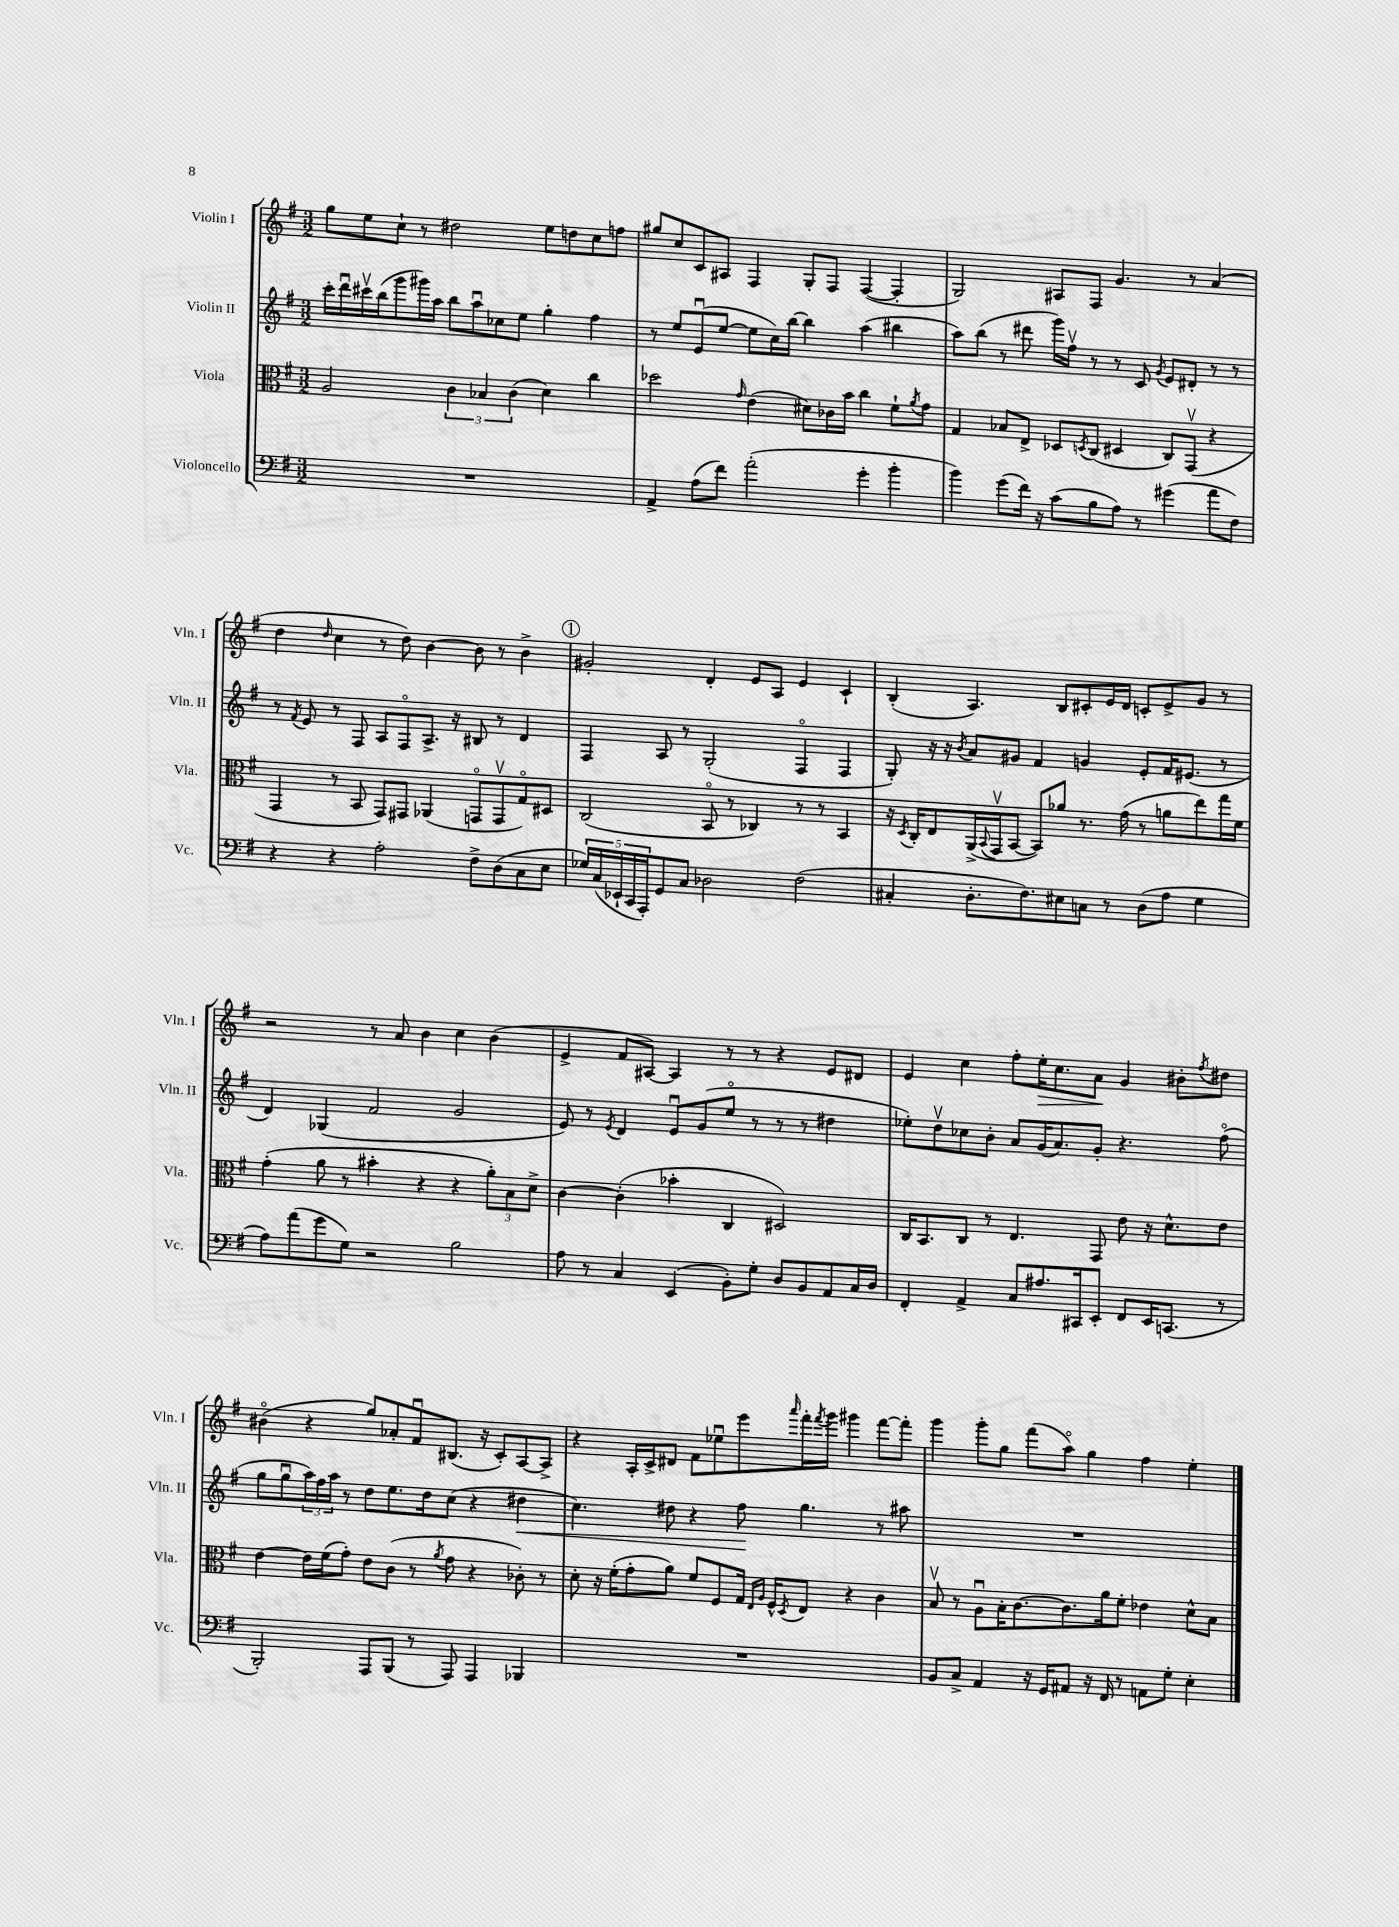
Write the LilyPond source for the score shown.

<<
\new StaffGroup <<
\new Staff = "s0" \with { instrumentName = "Violin I" shortInstrumentName = "Vln. I" } {
    \clef treble \key g \major \numericTimeSignature \time 3/2
    g''8 e''8 c''8-! r8 dis''2 e''8 d''8 c''8 f''8 |
    gis''8 c''8 c'8 ais8 fis4 g8-. fis8 fis4~( fis4-. |
    g2) ais8 fis8 g'4. r8 a'4( |
    d''4 \grace { d''16 } c''4 r8 d''8) b'4~ b'8 r8 b'4-> |
    \mark \markup { \circle "1" } gis'2-. d'4-. e'8 a8 e'4 c'4-! |
    b4-.( a4.) b8 cis'8-. e'16 d'16 c'8-. e'8-> g'8 r8 |
    r2 r8 a'8 b'4 c''4 b'4( |
    e'4-> fis'8 ais8~) ais4 r8 r8 r4 e'8 dis'8 |
    e'4 c''4 fis''8-. e''16-.\> c''8. a'8\! g'4 bis'8-. \acciaccatura { fis''8 } dis''8 |
    bis'4\flageolet( r4 g''8) aes'8-. fis'8\downbow bis8.( r16 c'8-.) a8~ a8-> |
    r4 a16-. c'16-> dis'8 fis'8 ees''8\downbow e'''8 \grace { a'''16 } fis'''16-. \acciaccatura { fis'''8 } g'''16 gis'''4 fis'''8~ fis'''8-. |
    g'''4 g'''8-. g''8 fis'''8( a''8\flageolet) g''4 fis''4 e''4-. \bar "|." |
}
\new Staff = "s1" \with { instrumentName = "Violin II" shortInstrumentName = "Vln. II" } {
    \clef treble \key g \major \numericTimeSignature \time 3/2
    c'''16-. d'''16\downbow cis'''16\upbow b''16( g'''8 gis'''16) a''16 b''8 a''8\downbow ces''8 e''8 g''4-. fis''4 |
    r8 e''8 e'8\downbow( e''8~ e''8 c''16) b''16~ b''4 a''4( bis''4 |
    a''8) b''8( r8 dis'''8 g'''16) fis''16\upbow r8 r8 c'8 \acciaccatura { g'8 } e'8 dis'8-. r8 r8 |
    r8 \acciaccatura { fis'8 } e'8 r8 fis8 a8 fis8\flageolet a8.-> r16 bis8 r8 d'4 |
    \mark \markup { \circle "1" } fis4 a8 r8 g2-.( fis4\flageolet fis4 |
    g8-.) r16 r16 \acciaccatura { b'8 } a'8 gis'8 fis'4 g'4 e'8-. fis'16 eis'8.( r8 |
    d'4) ges4( fis'2 g'2 |
    e'8) r8 \acciaccatura { e'8 } d'4 e'8\downbow g'8( e''8\flageolet r8 r8 r8 dis''4 |
    ees''8-.) d''8\upbow ces''8 b'8-. a'8 g'16( a'8.) g'8-. r4. fis''8\flageolet( |
    g''8 g''8\downbow \tuplet 3/2 { a''16) fis''16 a''16 } r8 d''8 e''8. d''16 c''8( r4 dis''4\< |
    c''4.) dis''8 r4 fis''8\! g''4. r8 ais''8 |
    R1. \bar "|." |
}
\new Staff = "s2" \with { instrumentName = "Viola" shortInstrumentName = "Vla." } {
    \clef alto \key g \major \numericTimeSignature \time 3/2
    a2 \tuplet 3/2 { c'4 bes4 c'4( } d'4) c''4 |
    des''2 \grace { g'16 } e'4( dis'8) ces'16 b'16 c''4 fis'8-! \acciaccatura { a'8 } g'8 |
    g4 bes8 e8-> des8 \acciaccatura { d8 } c8( dis4 c8) g,8\upbow( r4 |
    g,4 r8 b,8 g,8) gis,8 aes,4( g,8\flageolet g,8\upbow g8\flageolet) dis8 |
    \mark \markup { \circle "1" } c2( b,8\flageolet r8 ces4) r8 r8 b,4 |
    r16 \acciaccatura { d8 } c16-. e8 a,16->( \appoggiatura { b,8 } g,16\upbow b,8~ b,8) aes'8 r8. g'16( r8 a'8 e''8) g''16 fis'16 |
    g'4-.( a'8 r8 bis'4-. r4 r4 \tuplet 3/2 { a'8-.) b8 d'8-> } |
    c'4~ c'4-.( bes'4-. c4 dis2) |
    c16 b,8. c8 r8 e4. g,8 e'8 r16 d'8.-^ e'8 |
    e'4~ e'16 fis'16( g'8-.) e'8 c'8( r8 \acciaccatura { a'8 } g'8 r4 ces'8-.) r8 |
    d'8-. r16 fis'16-.( g'8-. a'8) fis'8 fis8 g16 \grace { e16 a16 } fis16-^ \acciaccatura { d8 } e8 r4 c'4 |
    b8\upbow r8 a8\downbow b16-. c'8.~ c'8. a'16 fis'8-. ees'4 d'8-^ b8 \bar "|." |
}
\new Staff = "s3" \with { instrumentName = "Violoncello" shortInstrumentName = "Vc." } {
    \clef bass \key g \major \numericTimeSignature \time 3/2
    R1. |
    a,4-> a8( fis'8) a'2-.( g'4-. b'4-. |
    b'4) g'8( fis'16) r16 c'8( b8 a8) r8 gis'4( a'8 fis8) |
    r4 r4 a2-. fis8-> d8( c8 e8 |
    \mark \markup { \circle "1" } \tuplet 5/4 { ges16) c16( ees,16-! c,16 a,,16-.) } g,8 c8 des2 fis2( |
    cis4-. d8.-. fis8.) eis8 c8 r8 d8( a8 g4 |
    a8) a'8( g'8 g8) r2 b2 |
    a8 r8 c4 e,4( b,8-.) g8-. d8 b,8 a,8 c16 d16 |
    fis,4-. a,4-> c8 ais8. cis,16 e,8-. fis,8 e,16 c,8.( r8 |
    b,,2-.) a,,8 b,,8( r8 a,,8) a,,4 bes,,4 |
    R1. |
    b,8 c8-> a,4 r16 g,16 ais,8 r16 fis,16 r8 a,8 g8-. e4-. \bar "|." |
}
>>
>>
\layout { \context { \Score \remove "Bar_number_engraver" } }
